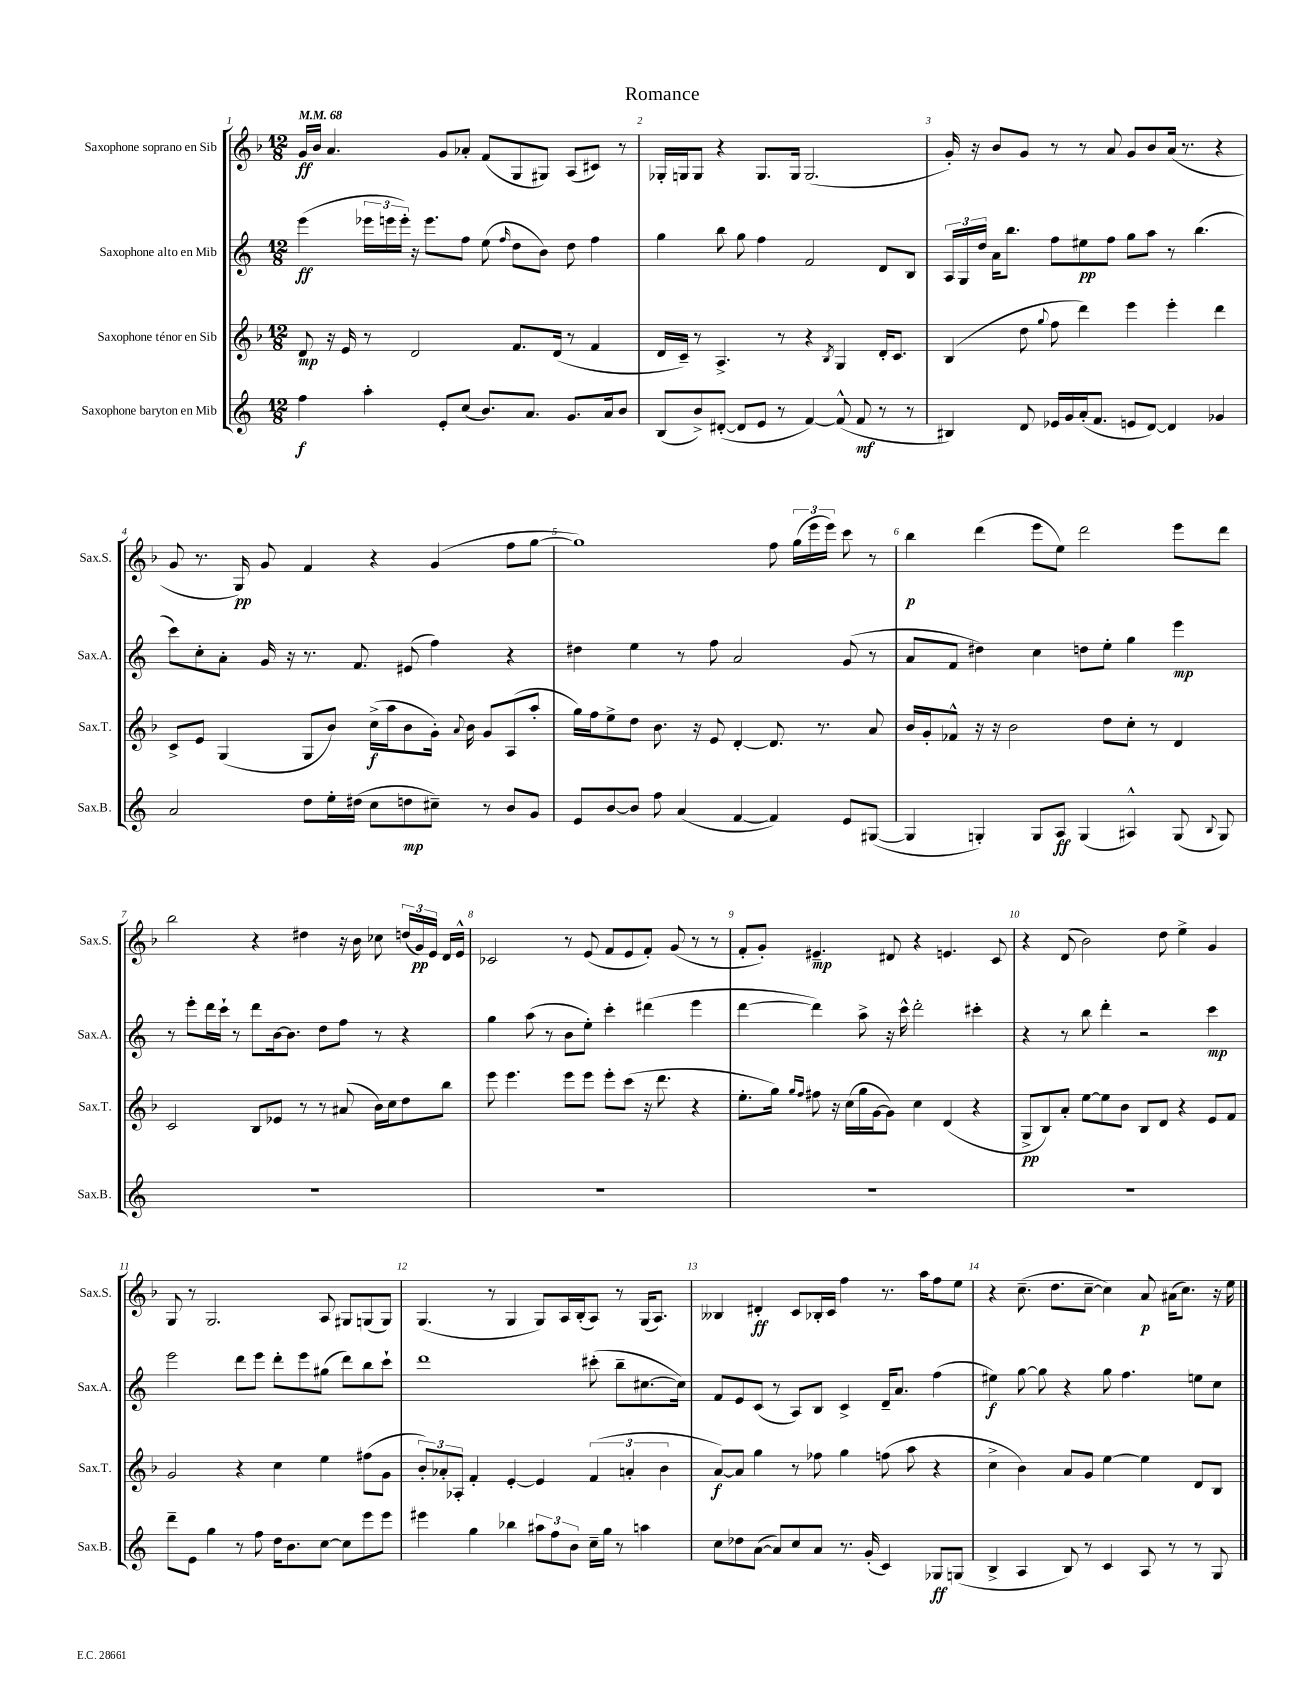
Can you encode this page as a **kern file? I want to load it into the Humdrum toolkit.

**kern	**kern	**kern	**kern
*staff4	*staff3	*staff2	*staff1
*clefG2	*clefG2	*clefG2	*clefG2
*k[]	*k[b-]	*k[]	*k[b-]
*M12/8	*M12/8	*M12/8	*M12/8
*MM68	*MM68	*MM68	*MM68
4ff\	8d/	(4eee\	16g/LL
.	.	.	16b-/JJ
.	16r	.	4.a/
.	16e/	.	.
4aa'\	8r	24eee-\LL	.
.	.	24eee\	.
.	.	24eee'\JJ)	.
.	2d/	16r	.
.	.	8.eee\L	.
8e'/L	.	.	8g/L
(8cc/J	.	8ff\J	8a-'/J
8.b/L)	.	(8ee\	(8f/L
.	.	16qqff/	.
.	8.f/L	8dd\L	8G/
8.a/J	.	.	.
.	.	8b\J)	8G#/J)
.	(16d/Jk	.	.
8.g/L	8r	8dd\	(8A/L
.	4f/	4ff\	8c#/J)
16a/k	.	.	.
8b/J	.	.	8r
=	=	=	=
(8B/L	16d/LL	4gg\	16G-'/LL
.	16c~/JJ)	.	16G/J
8b^/)	8r	.	8G/J
([8d#'/J	4.A^/	8bb\	4r
8d#/]L	.	8gg\	.
8e/J	.	4ff\	8.G/L
8r	8r	.	.
.	.	.	16G/Jk
[4f/)	4r	2f/	(2.G/
.	8qB-/	.	.
(8f^^/]	4G/	.	.
8f/	.	.	.
8r	16d'/LK	8d/L	.
.	8.c/J	.	.
8r	.	8B/J	.
=	=	=	=
4B#/)	(4B-/	24A/LL	16g'/)
.	.	24G/	.
.	.	.	16r
.	.	24dd/JJ	.
.	.	16a\LK	8b-/L
.	.	8.bb\J	.
8d/	8dd\	.	8g/J
.	8qqgg/	.	.
16e-/LL	8ff\	8ff\L	8r
16g/	.	.	.
(16a'/J	4ddd\)	8ee#\	8r
8.f/J	.	.	.
.	.	8ff\J	8a/
8e/L	4eee\	8gg\L	8g/L
[8d/J)	.	8aa\J	8b-/
4d/]	4eee'\	8r	(16a/Jk
.	.	.	8.r
.	.	(4.bb\	.
4g-/	4ddd\	.	4r
=	=	=	=
2a/	8c^/L	8ccc\L)	8g/
.	8e/J	8cc'\	8.r
.	(4G/	8a'\J	.
.	.	.	16G/)
.	.	16g/	8g/
.	.	16r	.
8dd\L	8G/L	8.r	4f/
16ee'\L	8b-/J)	.	.
(16dd#\JJ	.	8.f/	.
8cc\L	(16cc^\LL	.	4r
.	16aa\J	.	.
8dd\	8b-\	(8e#/	.
8cc#~\J)	16g'\Jk)	4ff\)	(4g/
.	8qqa/	.	.
.	16b-\	.	.
8r	8g/L	.	.
8b/L	(8A/	4r	8ff\L
8g/J	8aa'/J	.	[8gg\J
=	=	=	=
8e/L	16gg\LL)	4dd#\	1gg])
.	16ff\J	.	.
[8b/	8ee^\	.	.
8b/]J	8dd\J	4ee\	.
8ff\	8.b-\	.	.
(4a/	.	8r	.
.	16r	.	.
.	8e/	8ff\	.
[4f/	[4d'/	2a/	.
4f/])	8.d/]	.	8ff\
.	.	.	(24gg\LL
.	.	.	24eee\
.	8.r	.	.
.	.	.	24eee\JJ)
8e/L	.	(8g/	8ccc\
([8G#/J	8a/	8r	8r
=	=	=	=
4G#/]	16b-/LL	8a/L	4bb-\
.	16g'/J	.	.
.	8f-^^/J	8f/J	.
4G'/)	16r	4dd#\)	(4ddd\
.	16r	.	.
.	2b-\	.	.
8G/L	.	4cc\	8eee\L
8A/J	.	.	8ee\J)
(4G/	.	8dd\L	2ddd\
.	8dd\L	8ee'\J	.
4A#^^/)	8cc'\J	4gg\	.
.	8r	.	.
(8G/	4d/	4eee\	8eee\L
8qqB/	.	.	.
8G/)	.	.	8ddd\J
=	=	=	=
1.r	2c/	8r	2bb-\
.	.	8eee'\L	.
.	.	16ddd\L	.
.	.	16ccc`\JJ	.
.	.	8r	.
.	8B-/L	8ddd\L	4r
.	8e-/J	[16b\k	.
.	.	8.b\]J	.
.	8r	.	4dd#\
.	8r	8dd\L	.
.	(8a#/	8ff\J	16r
.	.	.	16b-\
.	16b-\LL)	8r	8cc-\
.	16cc\J	.	.
.	8dd\	4r	(24dd/LL
.	.	.	24g/)
.	.	.	24e/JJ
.	8bb-\J	.	16d/LL
.	.	.	16e^^/JJ
=	=	=	=
1.r	8eee\	4gg\	2c-/
.	4.eee\	.	.
.	.	(8aa\	.
.	.	8r	.
.	8eee\L	8b\L	8r
.	8eee\J	8ee'\J)	(8e/
.	8eee'\L	4ccc'\	8f/L
.	(8ccc\J	.	8e/
.	16r	(4ddd#\	8f'/J)
.	8.ddd\	.	.
.	.	.	(8g/
.	4r	4eee\	8r
.	.	.	8r
=	=	=	=
1.r	8.ee'\L	[4ddd\	8f'/L
.	.	.	8g'/J)
.	16gg\Jk)	.	.
.	16qqgg/LL	.	.
.	16qqff/JJ	.	.
.	8ff#\	4ddd\])	4.e#~/
.	16r	.	.
.	(16cc\LL	.	.
.	16gg\	8aa^\	.
.	[16g\J	.	.
.	8g\]J)	16r	8d#/
.	.	16ccc^^\	.
.	4cc\	2ddd'\	4r
.	(4d/	.	4.e/
.	4r	4ccc#'\	.
.	.	.	8c/
=	=	=	=
1.r	8G^/L	4r	4r
.	8B-/)	.	.
.	8a'/J	8r	(8d/
.	[8ee\L	8bb\	2b-\)
.	8ee\]	4ddd'\	.
.	8b-\J	.	.
.	8B-/L	2r	.
.	8d/J	.	8dd\
.	4r	.	4ee^\
.	8e/L	4ccc\	4g/
.	8f/J	.	.
=	=	=	=
8ddd~\L	2g/	2eee\	8G/
8e\J	.	.	8r
4gg\	.	.	2.G/
8r	4r	8ddd\L	.
8ff\	.	8eee\J	.
16dd\LK	4cc\	8ddd'\L	.
8.b\	.	.	.
.	.	8eee\	.
[8cc\J	4ee\	(8gg#\J	8A/
8cc\]L	.	8ddd\L)	8G#/L
8eee\	(8ff#\L	8bb\	(8G/
8eee\J	8g\J	8ccc`\J	8G/J)
=	=	=	=
4eee#\	12b-'/L)	1ddd	(4.G/
.	12a-'/	.	.
.	12A-'/J	.	.
4gg\	4f'/	.	.
.	.	.	8r
4bb-\	[4e'/	.	4G/
12aa#\L	4e/]	.	8G/L)
12ff\	.	.	.
.	.	.	16A/L
12b\J	.	.	.
.	.	.	(16B-'/J
16cc~\LL	(6f/	(8ccc#'\	8A/J)
16gg\JJ	.	.	.
8r	.	8bb~\L	8r
.	6a'/	.	.
4aa\	.	[8.cc#\	(16G/LK
.	.	.	8.A/J)
.	6b-\	.	.
.	.	16cc#\]Jk)	.
=	=	=	=
8cc\L	[8a/L)	8f/L	4B--/
8dd-\	8a/]J	8e/	.
([8a\J	4gg\	(8c/J	4d#'/
8a/]L)	.	8r	.
8cc/	8r	8A/L)	8c/L
8a/J	8ff-\	8B/J	16B-'/L
.	.	.	16c/JJ
8.r	4gg\	4c^/	4ff\
(16g'/	.	.	.
4c/)	(8ff\	16d~/LK	8.r
.	.	8.a/J	.
.	8aa\	.	.
.	.	.	16aa\LK
8G-/L	4r	(4ff\	8ff\
(8G/J	.	.	8ee\J
=	=	=	=
4B^/	4cc^\	4ee#\)	4r
4A/	4b-\)	[8gg\	(8.cc~\
.	.	8gg\]	.
.	.	.	8.dd\L
8B/)	8a/L	4r	.
8r	8g/J	.	[8cc~\J
4c/	[4ee\	8gg\	4cc\])
.	.	4.ff\	.
8A/	4ee\]	.	8a/
8r	.	.	(16a#\LK
.	.	.	8.cc\J)
8r	8d/L	8ee\L	.
8G/	8B-/J	8cc\J	16r
.	.	.	16ee\
==	==	==	==
*-	*-	*-	*-
